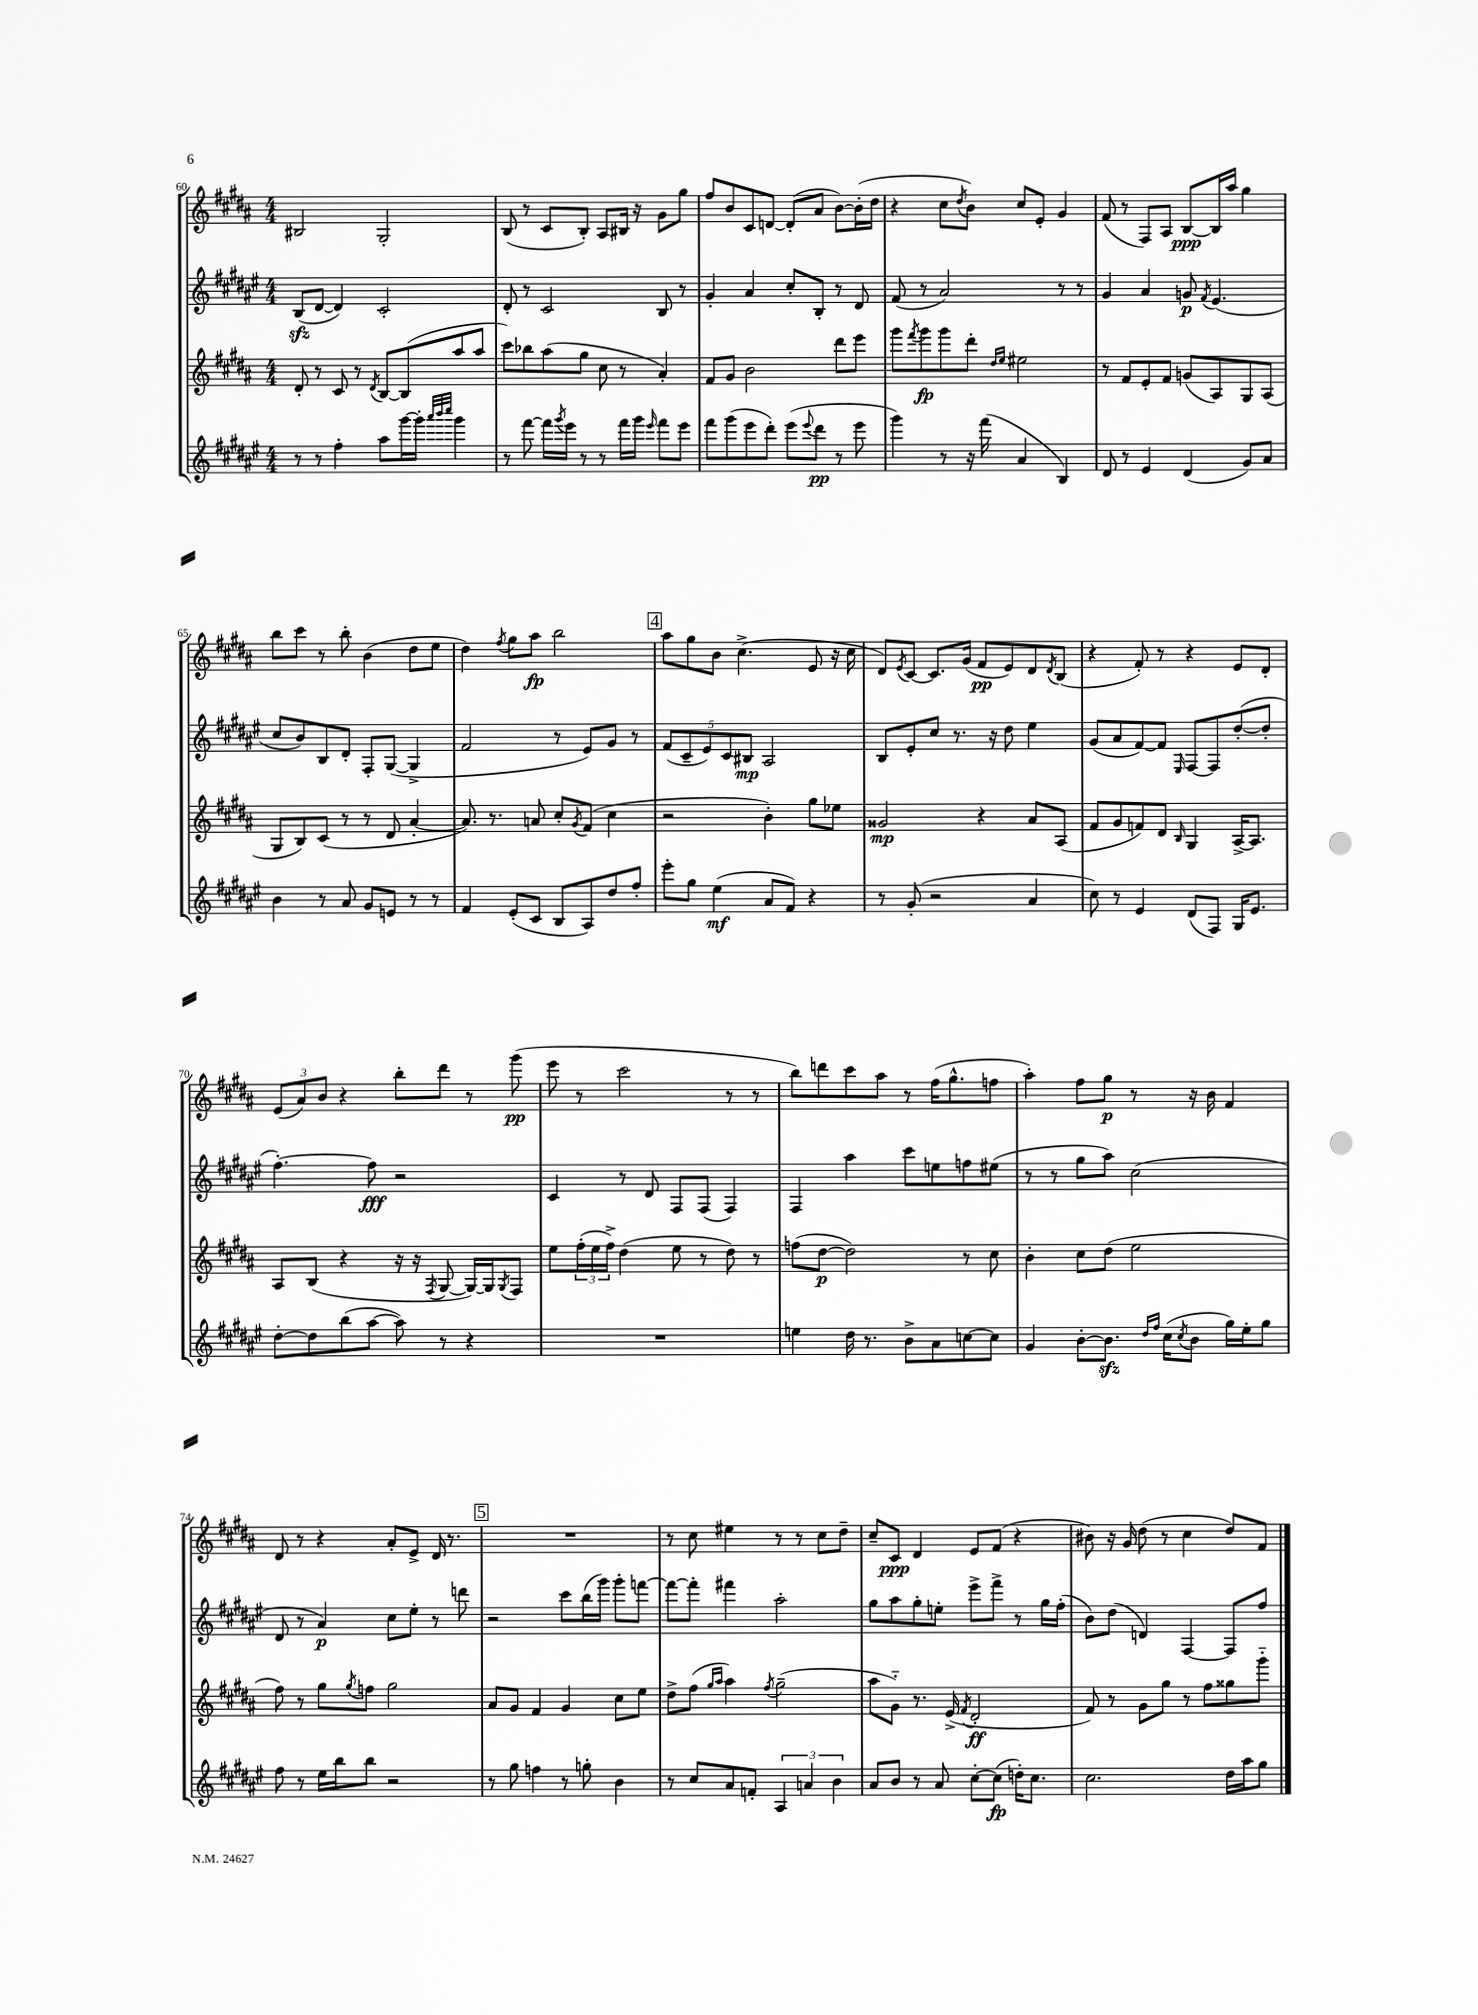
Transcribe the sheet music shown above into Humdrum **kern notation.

**kern	**kern	**kern	**kern
*staff4	*staff3	*staff2	*staff1
*clefG2	*clefG2	*clefG2	*clefG2
*k[f#c#g#d#a#e#]	*k[f#c#g#d#a#]	*k[f#c#g#d#a#e#]	*k[f#c#g#d#a#]
*M4/4	*M4/4	*M4/4	*M4/4
8r	8d#'	(8B	2B#
8r	8r	[8d#	.
4ff#'	8c#	4d#])	.
.	8r	.	.
.	8qd#	.	.
8aa#	[8B	2c#'	2G#'
[16ggg#	(8B]	.	.
16ggg#']	.	.	.
32qqaaa#	.	.	.
32qqbbb	.	.	.
32qqcccc#	.	.	.
4ggg#	8aa#	.	.
.	8aa#	.	.
=	=	=	=
8r	8ccc#)	8d#'	(8B
[8fff#	8bb-	8r	8r
16fff#]	(8aa#	2c#	8c#
8qggg#	.	.	.
16eee#	.	.	.
8r	8gg#	.	8B')
8r	8cc#	.	8A#
16fff#	8r	.	16B#
16ggg#	.	.	16r
16qqeee#	.	.	.
8fff#	4a#')	8B	8g#
8eee#	.	8r	8gg#
=	=	=	=
8fff#	8f#	4g#'	8ff#
(8ggg#	8g#	.	8b
8eee#	2b	4a#	8c#
8ddd#')	.	.	[8d
(8eee#	.	8cc#'	(8d']
8qqeee#	.	.	.
8ddd#	.	8B'	8a#
8r	8ddd#	8r	[8b)
8eee#	8eee	8d#	(16b']
.	.	.	16dd#
=	=	=	=
4ggg#)	8ggg#	(8f#	4r
.	8qfff#	.	.
.	8ggg#	8r	.
8r	8ggg#	2a#)	8cc#
.	.	.	8qdd#
16r	8ddd#'	.	8b)
(16fff#	.	.	.
.	16qqdd#	.	.
.	16qqee	.	.
4a#	2ee#	.	8cc#
.	.	.	8e'
4B)	.	8r	4g#
.	.	8r	.
=	=	=	=
8d#	8r	4g#	(8f#
8r	8f#	.	8r
4e#	8e'	4a#	8F#)
.	8f#	.	8A#
(4d#	(8g	8g	[8B
.	.	8qf#	.
.	8A#)	(4.e#	16B]
.	.	.	16aa#
8g#)	8G#	.	4gg#
8a#	(8A#	.	.
=	=	=	=
4b	8G#	8cc#	8bb
.	8B)	8b)	8ccc#
8r	(8c#	8B	8r
8a#	8r	8d#'	8bb'
8g#	8r	8F#'	(4b
8e	8d#	([8G#	.
8r	[4a#'	4G#^]	8dd#
8r	.	.	8ee
=	=	=	=
4f#	8.a#])	2f#	4dd#)
.	8.r	.	.
.	.	.	8qff#
(8e#'	.	.	8gg#
8c#	8a	.	8aa#
8B	8cc#'	8r	2bb
.	8qg#	.	.
8A#)	(8f#	8e#)	.
8dd#	4cc#	8g#	.
8ff#'	.	8r	.
=	=	=	=
8eee#'	2r	(10f#	8aa#
.	.	10c#~	.
8gg#	.	.	8gg#
.	.	10e#)	.
(4ee#	.	.	8b
.	.	10c#	.
.	.	.	(4.cc#^
.	.	10B#	.
8a#	4b')	2A#	.
8f#)	.	.	.
4r	8gg#	.	8e
.	8ee-	.	16r
.	.	.	16cc#
=	=	=	=
8r	2g##	8B	8d#)
.	.	.	8qe
(8g#'	.	8e#'	[8c#
2r	.	8cc#	8.c#]
.	.	8.r	.
.	.	.	(16g#
.	4r	.	8f#
.	.	16r	.
.	.	8dd#	8e)
4a#	8a#	4ee#	8d#
.	.	.	8qd#
.	(8A#	.	(8B
=	=	=	=
8cc#)	8f#	(8g#	4r
8r	8g#	8a#	.
4e#	8f)	[8f#)	8f#')
.	8d#	8f#]	8r
.	16qqB	16qqE#	.
(8d#	4G#	[8F#	4r
8F#)	.	8F#]	.
16G#	[16A#^	([8dd#'	8e
8.e#	8.A#]	.	.
.	.	8dd#']	8d#'
=	=	=	=
[8dd#'	8A#	[4.ff#')	(12e
.	.	.	12a#)
8dd#]	(8B	.	.
.	.	.	12b
(8bb	4r	.	4r
[8aa#	.	8ff#]	.
8aa#])	16r	2r	8bb'
.	16r	.	.
.	8qF#	.	.
8r	[8G#	.	8ddd#
4r	16G#_)	.	8r
.	16G#]	.	.
.	8qG#	.	.
.	8F#	.	(8ggg#
=	=	=	=
1r	8ee	4c#	8eee
.	(24ff#'	.	8r
.	24ee	.	.
.	24ff#^)	.	.
.	(4dd#	8r	2ccc#
.	.	8d#	.
.	8ee	8F#	.
.	8r	(8F#	.
.	8dd#)	4F#)	8r
.	8r	.	8r
=	=	=	=
4ee	(8ff	4F#	8bb)
.	[8dd#	.	8ddd
16dd#	2dd#])	4aa#	8ccc#
8.r	.	.	.
.	.	.	8aa#
8b^	.	8ccc#	8r
8a#	.	8ee	(16ff#
.	.	.	8.gg#^^
[8cc	8r	8ff	.
8cc]	8cc#	(8ee#	8ff
=	=	=	=
4g#	4b'	8r	4aa#')
.	.	8r	.
[8b'	8cc#	8gg#	8ff#
8.b]	(8dd#	8aa#)	8gg#
.	2ee	(2cc#	8r
16qqdd#	.	.	.
16qqff#	.	.	.
(16cc#	.	.	.
8qcc#	.	.	.
8b	.	.	16r
.	.	.	16b
16gg#)	.	.	4f#
16ee#'	.	.	.
8gg#	.	.	.
=	=	=	=
8ff#	8ff#)	8d#	8d#
8r	8r	8r	8r
16ee#	8gg#	4a#)	4r
16bb	.	.	.
.	8qgg#	.	.
8bb	8ff	.	.
2r	2gg#	8cc#	8a#'
.	.	8ee#'	8e^
.	.	8r	16d#
.	.	.	8.r
.	.	8ddd	.
=	=	=	=
8r	8a#	2r	1r
8gg#	8g#	.	.
4ff	4f#	.	.
8r	4g#	8ccc#	.
8gg'	.	(16bb	.
.	.	16ggg#)	.
4b	8cc#	8ggg#'	.
.	8ee	[8fff	.
=	=	=	=
8r	8dd#^	8fff_	8r
8cc#	(8ff#	8fff']	8cc#
.	16qqgg#	.	.
.	16qqaa#	.	.
8a#	4aa#)	4fff#	4ee#
8f'	.	.	.
.	8qff#	.	.
6A#	(2gg#~	2aa#'	8r
.	.	.	8r
6a	.	.	.
.	.	.	8cc#
6b	.	.	.
.	.	.	8dd#~
=	=	=	=
8a#	8aa#	8gg#	8cc#~
8b	8g#'~)	8aa#	8c#
8r	8.r	8gg#'	4d#
8a#	.	8ee'	.
.	(16e^	.	.
.	8qf#	.	.
[8cc#'	2d#'	8eee#^	8e
(8cc#]	.	8fff#^	(8f#
16dd')	.	8r	4r
8.cc#	.	.	.
.	.	16gg#	.
.	.	(16ff#'	.
=	=	=	=
2.cc#	8f#)	8b)	8b#)
.	8r	(8dd#	16r
.	.	.	16g#
.	8g#	4d)	(8dd#
.	8gg#	.	8r
.	8r	[4F#	4cc#
.	8ff#	.	.
16dd#	8gg##	8F#]	8dd#)
16aa#	.	.	.
8gg#	8ggg#'~	8ff#	8f#
==	==	==	==
*-	*-	*-	*-
